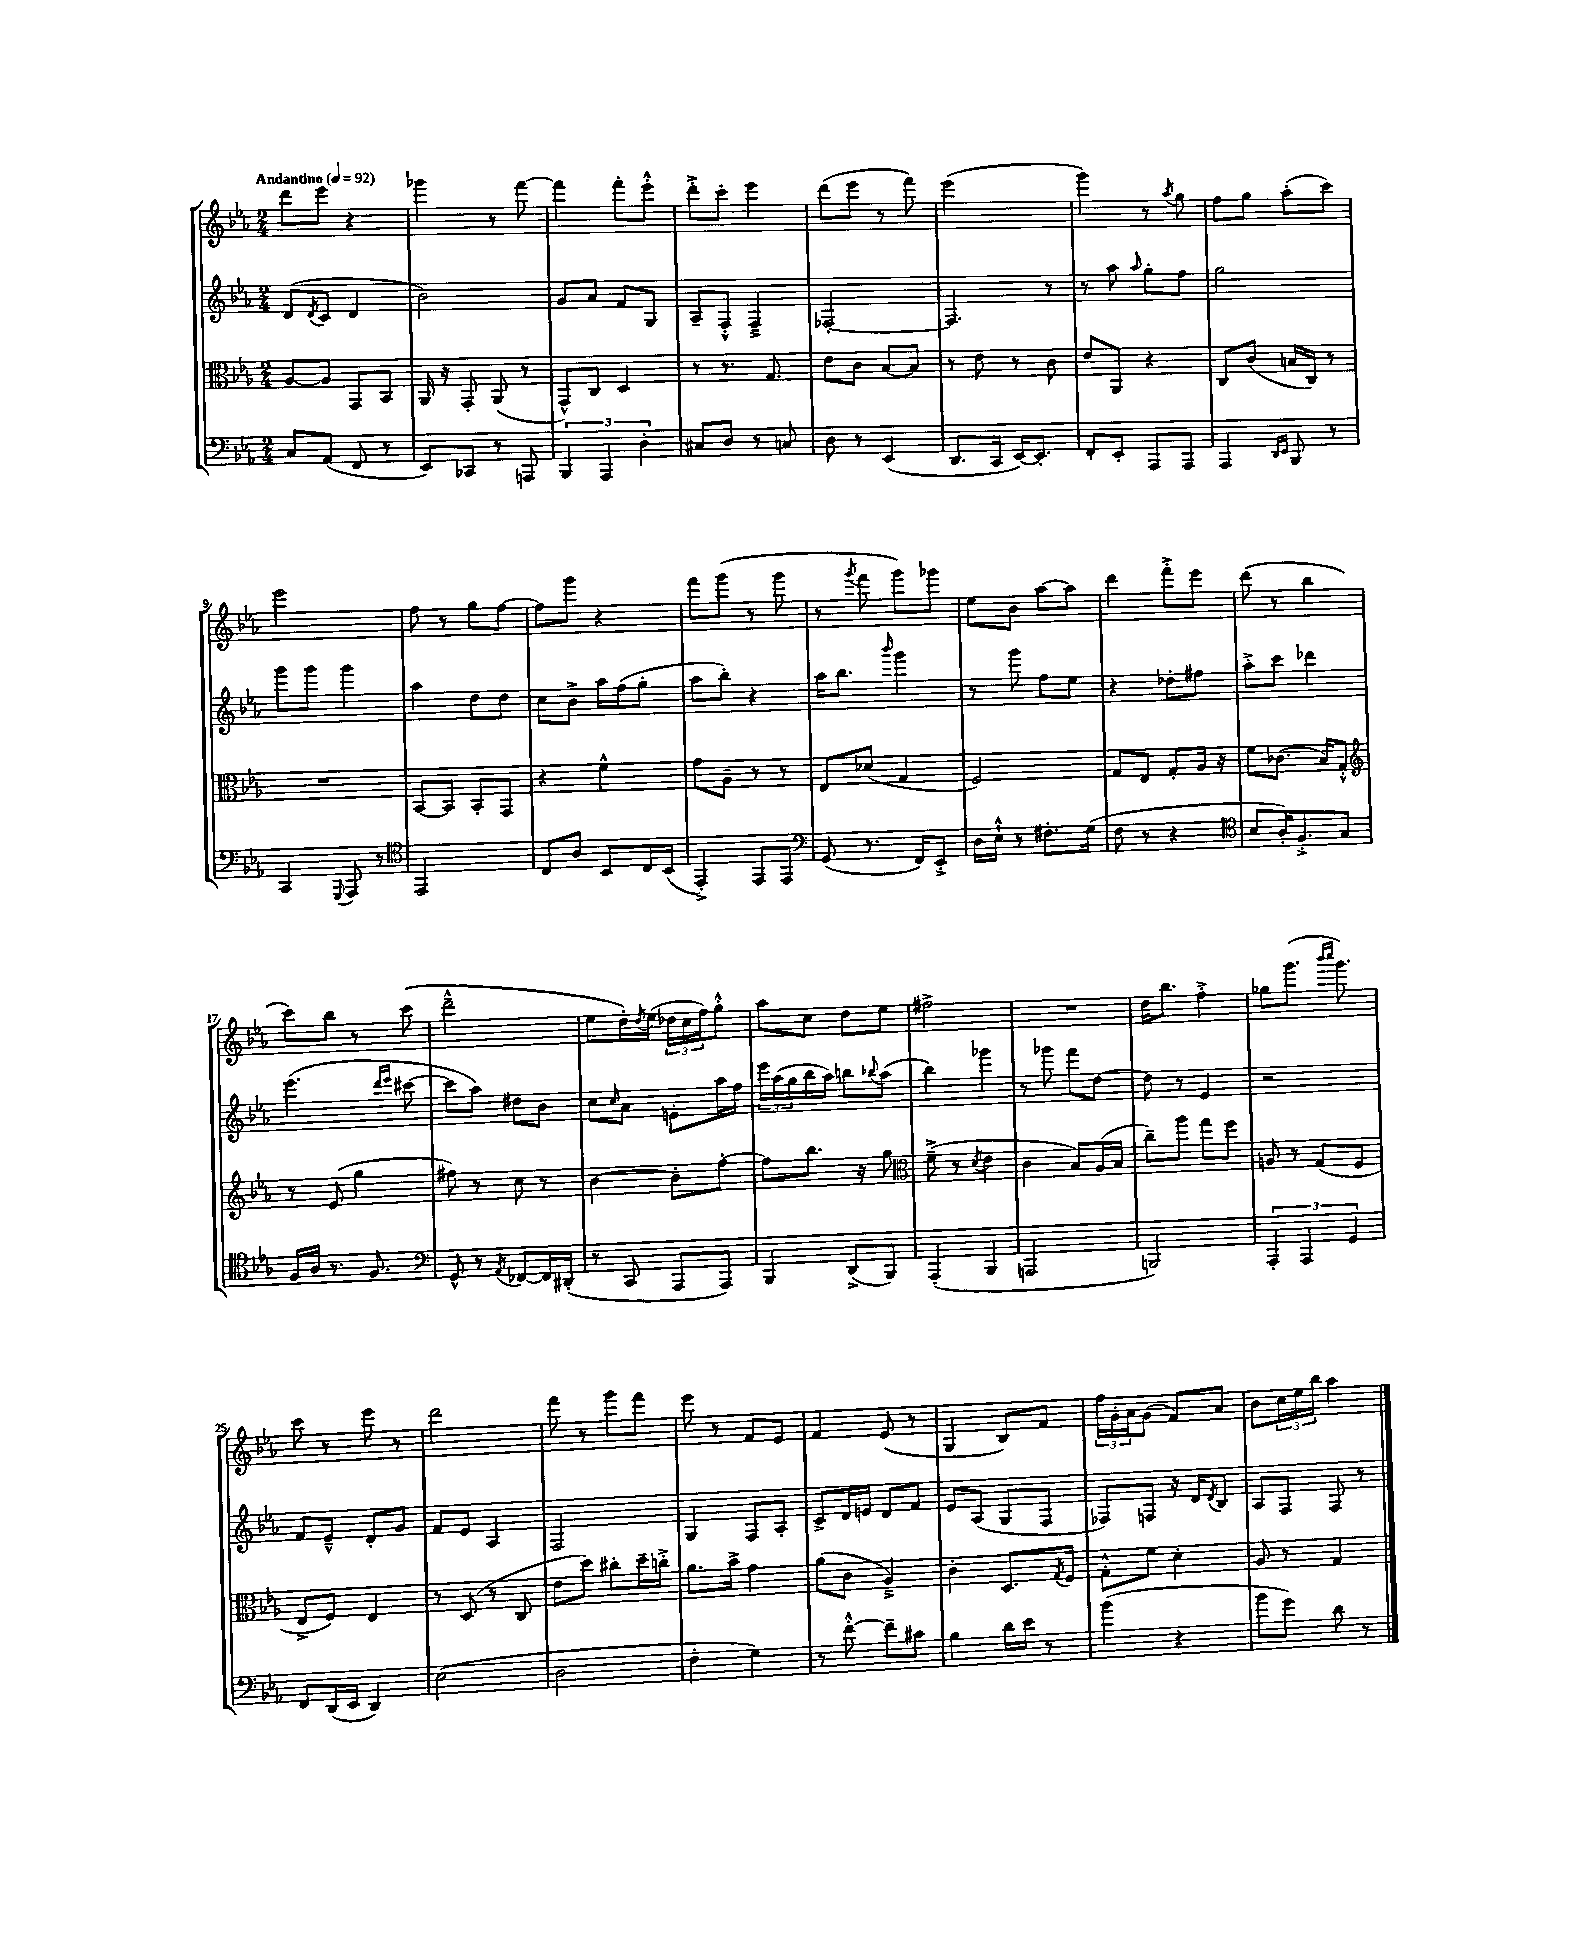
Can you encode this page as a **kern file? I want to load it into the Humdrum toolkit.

**kern	**kern	**kern	**kern
*staff4	*staff3	*staff2	*staff1
*clefF4	*clefC3	*clefG2	*clefG2
*k[b-e-a-]	*k[b-e-a-]	*k[b-e-a-]	*k[b-e-a-]
*M2/4	*M2/4	*M2/4	*M2/4
*MM92	*MM92	*MM92	*MM92
8C	[8A-	(8d	8ddd
.	.	8qd	.
(8AA-	8A-]	8c	8eee-
8FF	8GG	4d	4r
8r	8BB-	.	.
=	=	=	=
8EE-)	16AA-	2b-)	4ggg-
.	16r	.	.
8CC-	8GG'	.	.
8r	(8AA-	.	8r
8AAA	8r	.	[8fff
=	=	=	=
6BBB-	8GG^^)	8g	4fff]
.	8C	8a-	.
6AAA-	.	.	.
.	4D	8f	8fff'
6D'	.	.	.
.	.	8G	8eee-'^^
=	=	=	=
8C#	8r	8A-~	8ddd'^
8D	8.r	8F'^^	8ccc'
8r	.	4F~^	4eee-
.	8.G	.	.
8C	.	.	.
=	=	=	=
8D	8e-	[2F-'	(8ddd
8r	8c	.	8eee-
(4EE-	[8B-	.	8r
.	8B-]	.	8fff)
=	=	=	=
8.DD	8r	4.F-]	(2eee-
.	8e-	.	.
16CC	.	.	.
[16EE-)	8r	.	.
8.EE-']	.	.	.
.	8c	8r	.
=	=	=	=
8FF'	8e-	8r	4ggg)
8EE-'	8AA-	8aa-	.
.	.	16qqaa-	.
8AAA-	4r	8gg'	8r
.	.	.	8qaa-
8AAA-	.	8ff	8gg
=	=	=	=
4AAA-	8C	2gg	8ff
.	(8c	.	8gg
16qqDD	.	.	.
16qqEE-	.	.	.
8BBB-	16B	.	(8aa-'
.	16C)	.	.
8r	8r	.	8ccc)
=	=	=	=
4CC	2r	8ggg	2eee-
.	.	8ggg	.
8qqGGG	.	.	.
8AAA-	.	4ggg	.
8r	.	.	.
=	=	=	=
*clefC4	*	*	*
2EE-	[8BB-	4aa-	8ff
.	8BB-]	.	8r
.	8BB-'	8dd	8gg
.	8GG	8dd	[8ff
=	=	=	=
8C	4r	8cc	8ff]
8A-	.	8b-^	8ggg
8BB-	4f^^	16aa-	4r
.	.	(16ff	.
16C	.	8gg'	.
(16BB-	.	.	.
=	=	=	=
4EE-'^)	8g	8aa-	8fff
.	8A-~	8bb-')	(8ggg
8EE-	8r	4r	8r
8EE-	8r	.	8ggg
=	=	=	=
*clefF4	*	*	*
(8GG	8E-	16aa-	8r
.	.	8.bb-	.
.	.	.	8qggg
8.r	(8d-	.	8fff
.	.	16qqbbb-	.
.	4G	4ggg	8ggg)
16FF)	.	.	.
8EE-'^	.	.	8ggg-
=	=	=	=
16D	2F)	8r	8ee-
16E-`^^	.	.	.
8r	.	8ggg	8b-
8.F#'	.	8ff	[8aa-
.	.	8ee-	8aa-]
(16G	.	.	.
=	=	=	=
8F	8G	4r	4ddd
8r	8E-	.	.
4r	8G'	8dd-'	8fff'^
.	16A-	8ff#	8eee-
.	16r	.	.
=	=	=	=
*clefC4	*	*	*
8B-	8f	8aa-'^	(8ddd
16A-')	(8.c-	8ccc	8r
8.F'^	.	.	.
.	.	4ddd-	4bb-
.	16B-)	.	.
8G	8G'^^	.	.
=	=	=	=
*	*clefG2	*	*
16F	8r	(4.eee-	8ccc)
16A-	.	.	.
8.r	(8e-	.	8bb-
.	4gg	.	8r
8.F	.	.	.
.	.	16qqddd	.
.	.	16qqeee-	.
.	.	[8ccc#	(8ccc
=	=	=	=
*clefF4	*	*	*
8GG^^	8ff#)	8ccc#]	2ddd~^^
8r	8r	8aa-)	.
8qAA-	.	.	.
[8FF-	8cc	8dd#	.
16FF-]	8r	8b-	.
(16DD#'	.	.	.
=	=	=	=
8r	[4b-	8cc	8ee-
.	.	16qqcc	.
8CC	.	8a-	16dd')
.	.	.	8qdd
.	.	.	(16ee-
8AAA-	8b-']	8e'	24dd-
.	.	.	24cc
.	.	.	24ff)
8AAA-)	[8ff'	16aa-	8gg'^^
.	.	16ff	.
=	=	=	=
4BBB-	8ff]	24eee-	8aa-
.	.	(24aa-	.
.	.	24gg	.
.	8.bb-	16bb-	8cc
.	.	16aa-)	.
(8DD^	.	8bb	8dd
.	16r	.	.
.	.	8qqbb-	.
8BBB-)	8gg	(8aa-	8ee-
=	=	=	=
*	*clefC3	*	*
(4AAA-'	(8f~^	4bb-)	2ff#^
.	8r	.	.
.	8qd	.	.
4BBB-	4e-	4ggg-	.
=	=	=	=
2AAA	4c	8r	2r
.	.	8ggg-	.
.	8B-)	8fff	.
.	(16A-	[8dd	.
.	16B-	.	.
=	=	=	=
2BBB)	8cc~)	8dd]	16dd
.	.	.	8.bb-
.	8aa-	8r	.
.	8gg	4e-	4ff'^
.	8ff	.	.
=	=	=	=
6AAA-'	8A	2r	8gg-
.	8r	.	(8.ggg
6AAA-	.	.	.
.	(8G	.	.
.	.	.	16qqbbb-
.	.	.	16qqcccc
.	.	.	8.ggg)
6GG	.	.	.
.	8F	.	.
=	=	=	=
8FF	8E-^	8f	8ccc
(16DD	8F)	8e-~^^	8r
16EE-	.	.	.
4DD)	4E-	8d'	8eee-
.	.	8g	8r
=	=	=	=
(2E-	8r	8f	2ddd
.	(8D	8e-	.
.	8r	4A-	.
.	8C	.	.
=	=	=	=
2D	8e-	2F	8fff
.	8dd)	.	8r
.	8cc#'	.	8ggg
.	16dd~	.	8fff
.	16cc'^	.	.
=	=	=	=
4F'	8.a-	4G	8eee-
.	.	.	8r
.	16b-^	.	.
4G)	4g	8F	8f
.	.	8A-'	8e-
=	=	=	=
8r	(8a-	8c^	4f
[8f'^^	8c	16d	.
.	.	16e	.
8f~]	4A-~^)	8d	(8e-
8c#	.	8f	8r
=	=	=	=
4B-	4c'	8e-	4G
.	.	(8A-	.
16d	8.D	8G	8B-)
16e-	.	.	.
8r	.	8F	8f
.	8qG	.	.
.	16F	.	.
=	=	=	=
(4b-	8G'^^	8F-)	24ff
.	.	.	24g'
.	.	.	24a-
.	8f	8F	(8g
4r	4d'	16r	8f)
.	.	16d	.
.	.	8qd	.
.	.	8B-	8a-
=	=	=	=
8b-	8A-	8A-	8b-
8g)	8r	8F	24cc
.	.	.	24ee-
.	.	.	24bb-
8d	4G	8F	4aa-
8r	.	8r	.
==	==	==	==
*-	*-	*-	*-
